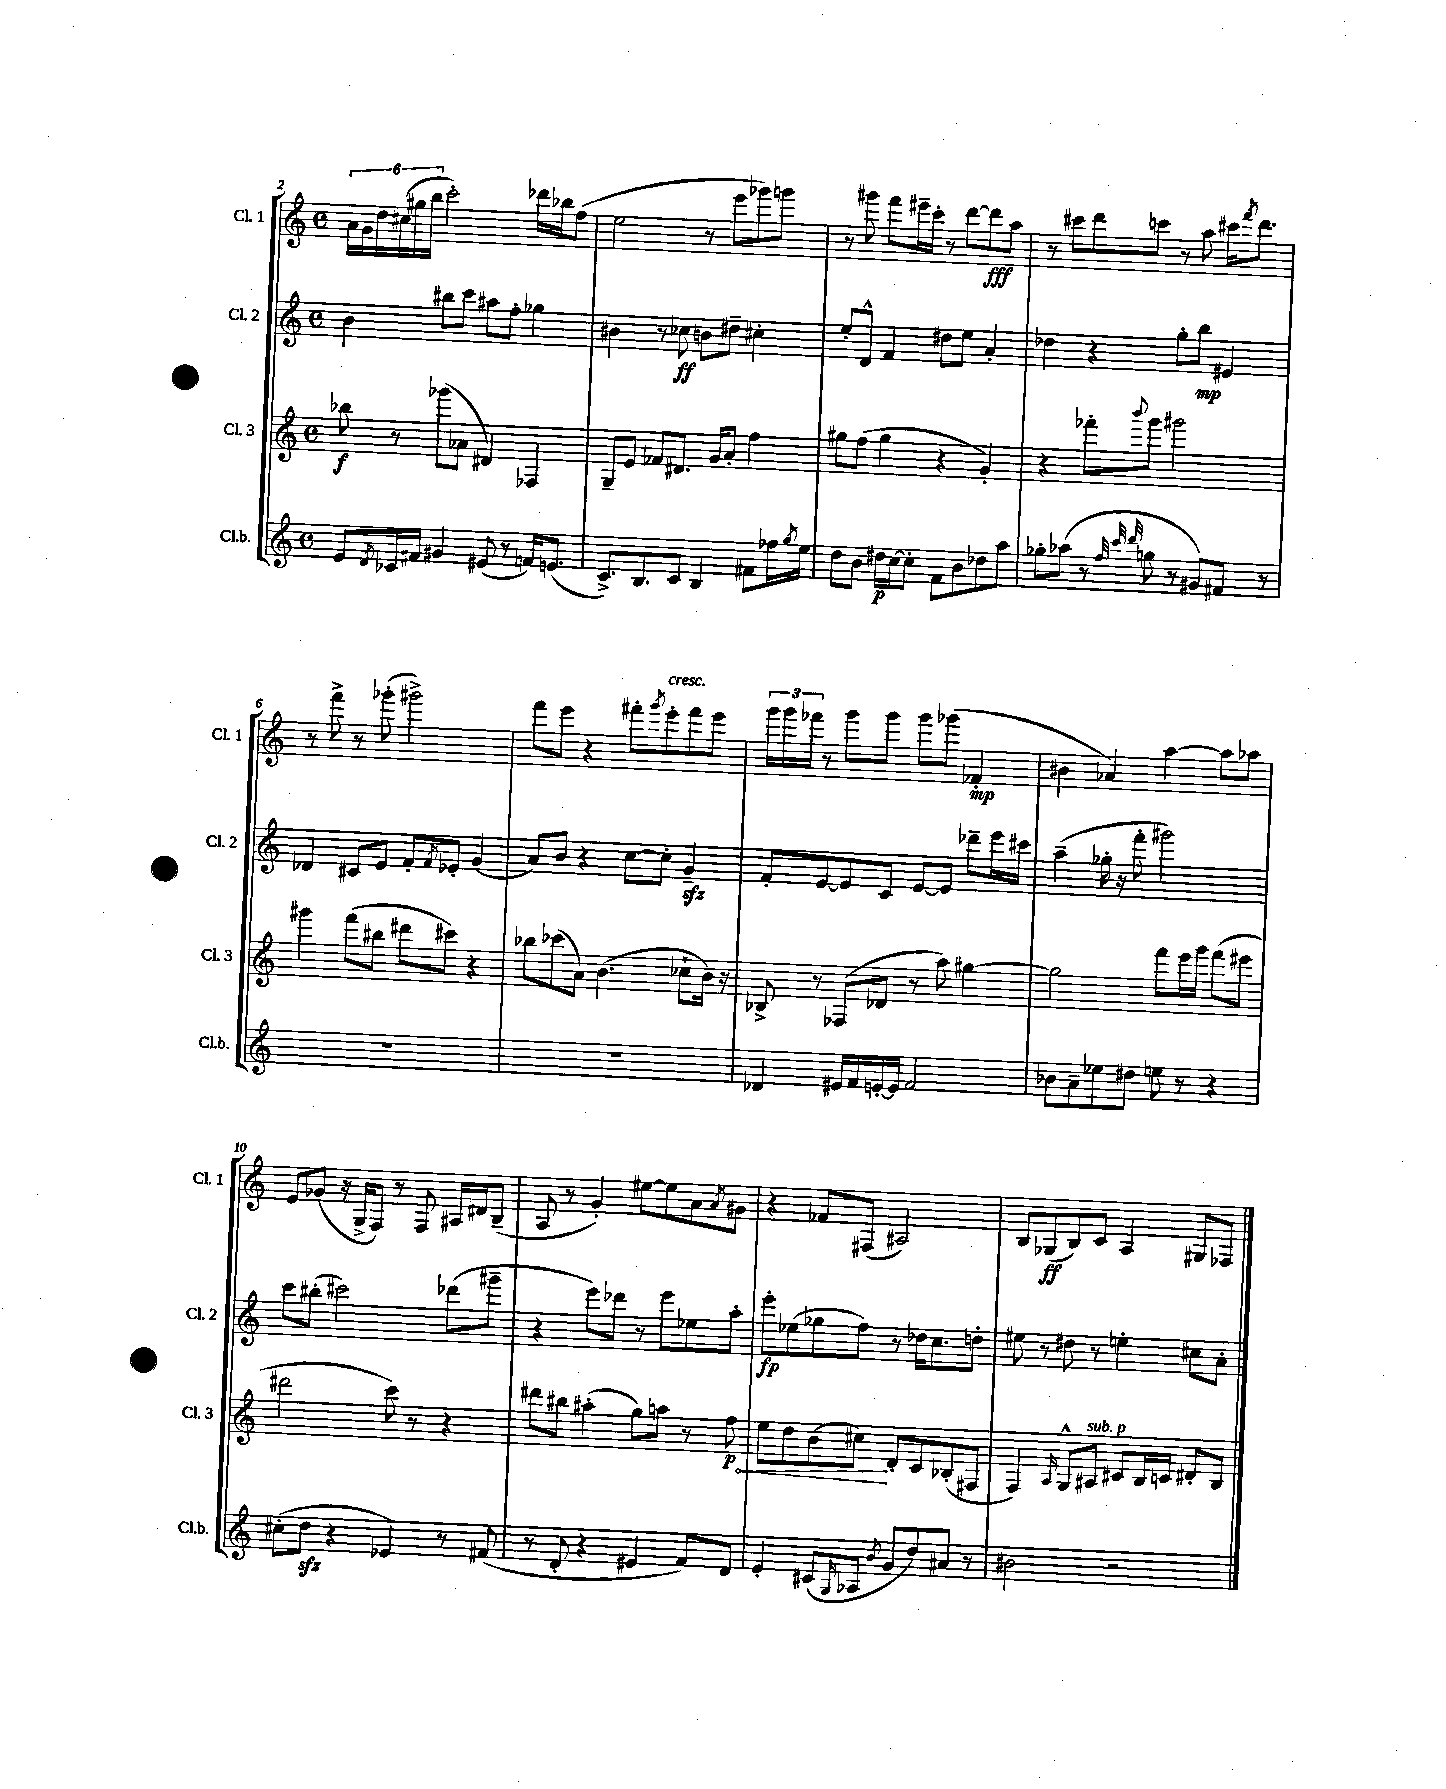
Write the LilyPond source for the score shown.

<<
\new StaffGroup <<
\new Staff = "s0" \with { instrumentName = "Cl. 1" shortInstrumentName = "Cl. 1" } {
    \clef treble \key c \major \defaultTimeSignature \time 4/4
    \tuplet 6/4 { a'16 g'16 d''16 cis''16( gis''16 b''16 } c'''2-.) des'''16 bes''16 f''8( |
    e''2 r8 e'''8 ges'''8) g'''8 |
    r8 gis'''8 f'''8 eis'''16-- c'''16-. r8 d'''8~ d'''8\fff a''8 |
    r8 cis'''8 d'''8 c'''8 r8 a''8 cis'''16 \acciaccatura { f'''8 } d'''8. |
    r8 f'''8-> r8 ges'''8-.( gis'''2->) |
    f'''8 e'''8 r4 fis'''8-. \acciaccatura { g'''8 } e'''8-.^\markup { \italic "cresc." } fis'''8 e'''8 |
    \tuplet 3/2 { g'''16 g'''16 fes'''16 } r8 g'''8 g'''8 g'''8 ges'''8( fes'4-.\mp |
    bis'4 aes'4) a''4~ a''8 aes''8 |
    e'8 ges'8( r16 g16-> f8) r8 f8 ais16 dis'16 b8--( |
    a8 r8 g'4-.) eis''8~ eis''8 a'8 \acciaccatura { a'8 } gis'8 |
    r4 fes'8 fis8( ais2) |
    b8 ges8\ff( b8) c'8 a4 gis8 fes8 \bar "|." |
}
\new Staff = "s1" \with { instrumentName = "Cl. 2" shortInstrumentName = "Cl. 2" } {
    \clef treble \key c \major \defaultTimeSignature \time 4/4
    b'4 bis''8 c'''8 ais''8 f''8-. ges''4 |
    bis'4 r8 ces''8\ff b'8 dis''8-- cis''4-. |
    e''8-. d'8-^ f'4 dis''8 e''8 a'4-. |
    des''4 r4 g''8-. b''8\mp eis'4 |
    des'4 cis'8 e'8 f'8-. \acciaccatura { f'8 } ees'8-. g'4( |
    a'8) b'8 r4 c''8~ c''8-. g'4--\sfz |
    f'8-. e'8~ e'8 c'8 e'8~ e'8 des'''8-- e'''16 cis'''16 |
    a''4--( ges''16-. r16 f'''8-. gis'''2) |
    c'''8 bis''8-.( cis'''2) des'''8( gis'''8-- |
    r4 e'''8) des'''8 r8 e'''8 ees''8 a''8-. |
    e'''8-.\fp ees''8( ges''8 f''8) r8 des''16 c''8. d''8-. |
    eis''8 r8 dis''8 r8 e''4-. cis''8 a'8-. \bar "|." |
}
\new Staff = "s2" \with { instrumentName = "Cl. 3" shortInstrumentName = "Cl. 3" } {
    \clef treble \key c \major \defaultTimeSignature \time 4/4
    bes''8\f r8 ges'''8( aes'8 dis'4) fes4 |
    g8-- e'8 fes'8 dis'8. g'16 a'8-. f''4 |
    gis''8 f''8( gis''4 r4 g'4-.) |
    r4 fes'''8-. \appoggiatura { b'''8 } g'''8 gis'''2 |
    gis'''4 f'''8( bis''8 dis'''8 cis'''8) r4 |
    bes''8 ces'''8( a'8) b'4.( ces''8-! b'16) r16 |
    bes8-> r8 fes8( des'8 r8 a''8) gis''4~ |
    gis''2 f'''8 e'''16 g'''16 f'''8( eis'''8 |
    dis'''2 c'''8) r8 r4 |
    dis'''8 bis''8 ais''4-.( g''8) a''8 r8 \once \override Hairpin.circled-tip = ##t f''8\p\< |
    e''8 d''8 b'8( cis''8\!) d'8-. c'8 bes8-.( fis8 |
    f4) \grace { a16 } g8-^ ais8^\markup { \italic "sub. p" } cis'8 b16 c'16 dis'8-. b8 \bar "|." |
}
\new Staff = "s3" \with { instrumentName = "Cl.b." shortInstrumentName = "Cl.b." } {
    \clef treble \key c \major \defaultTimeSignature \time 4/4
    e'8 \acciaccatura { d'8 } ces'16 fis'16 gis'4 eis'8( r8 f'16) e'8.( |
    c'8.->) b8. c'8 b4 fis'8 fes''16 \acciaccatura { g''8 } e''16 |
    d''8 b'8 dis''16\p c''16~ c''8-. f'8 b'8 des''8 a''8 |
    ges''8-. aes''8( r8 \grace { f''32 c'''32 d'''32 } g''8 r8 gis'8) fis'8 r8 |
    R1 |
    R1 |
    des'4 eis'16 f'16 e'16~-. e'16 f'2 |
    bes'8 a'8-- ees''8 dis''8 e''8 r8 r4 |
    cis''8-.( d''8\sfz r4 ees'4) r8 fis'8( |
    r8 d'8-. r4 eis'4 f'8) d'8 |
    e'4-. cis'8( \grace { g16 } aes8 \acciaccatura { b'8 } g'8 d''8) ais'8 r8 |
    bis'2 r2 \bar "|." |
}
>>
>>
\layout { \context { \Score currentBarNumber = #2 } }
